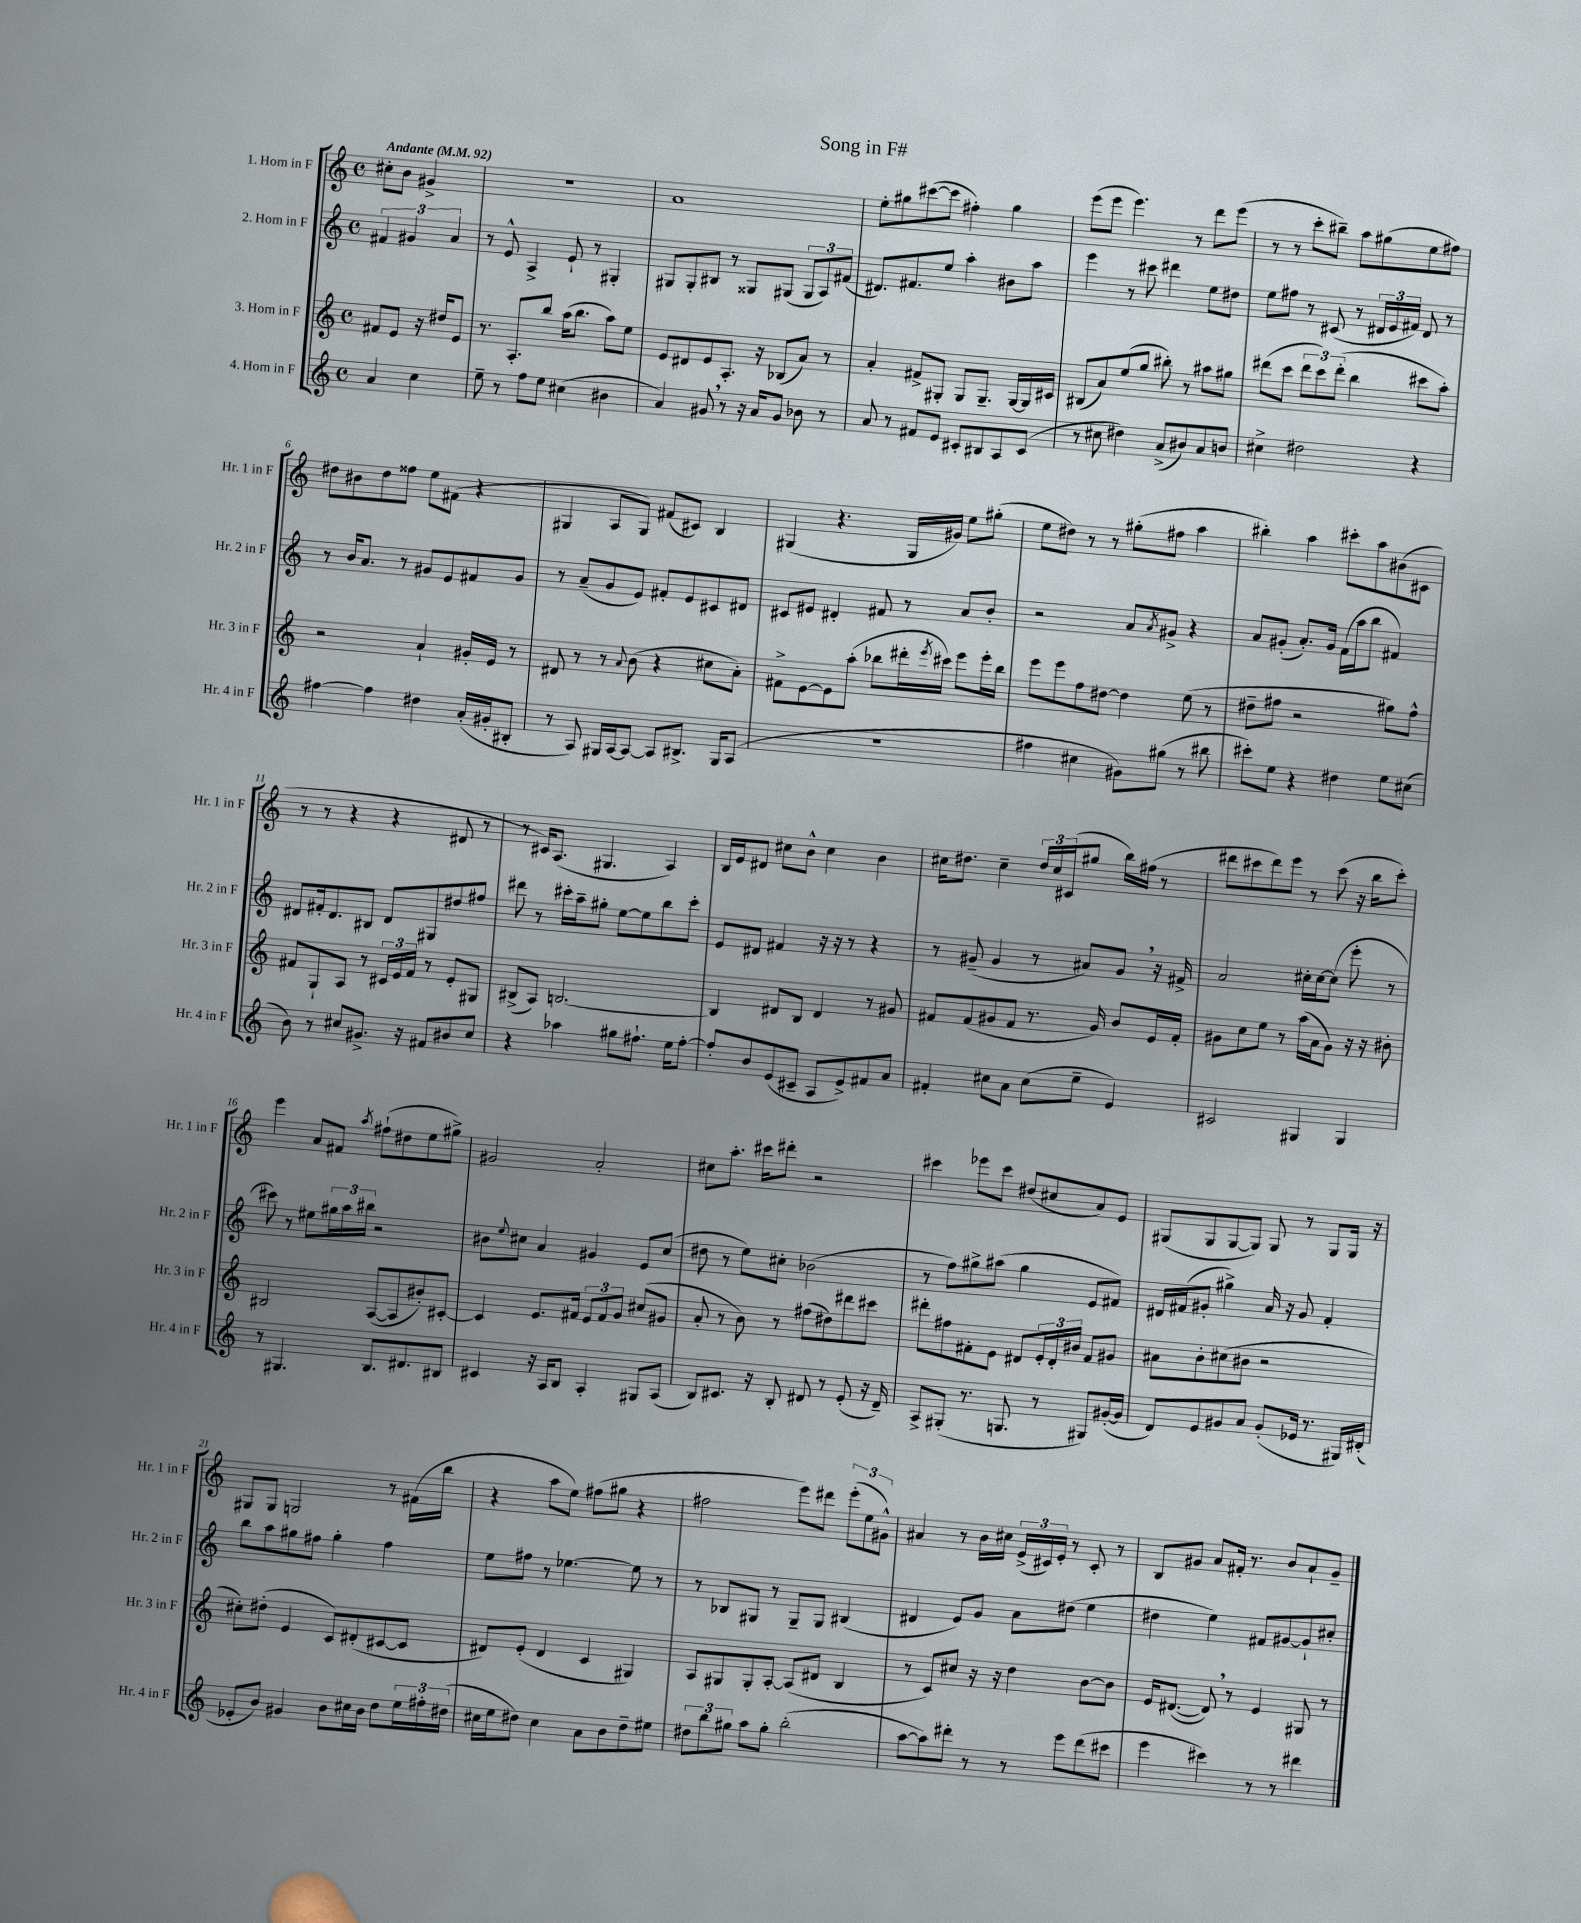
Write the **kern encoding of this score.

**kern	**kern	**kern	**kern
*staff4	*staff3	*staff2	*staff1
*clefG2	*clefG2	*clefG2	*clefG2
*k[]	*k[]	*k[]	*k[]
*M4/4	*M4/4	*M4/4	*M4/4
*met(c)	*met(c)	*met(c)	*met(c)
*MM92	*MM92	*MM92	*MM92
4a	8f#	6f#	8cc#'
.	8e	.	8b
.	.	6g#	.
4cc	16r	.	4g#^
.	16dd#	.	.
.	.	6a	.
.	8e	.	.
=	=	=	=
8ee~	8.r	8r	1r
8r	.	8e^^	.
.	8.A'	.	.
8ff	.	4A^	.
8ee	8bb	.	.
(4cc#	(16aa	8e`	.
.	8.bb	.	.
.	.	8r	.
4b#	8aa)	4G#'	.
.	8ee	.	.
=	=	=	=
4a)	8e	8G#	1a
.	8d#	8G#'	.
8g#	8e	8B#	.
8r	8.A'	8r	.
16r	.	8G##	.
16a	16r	.	.
8g#	(8B-	(8G#	.
8b-	8a)	12G#	.
.	.	12A)	.
8r	8r	.	.
.	.	(12f#	.
=	=	=	=
8a	4a'	8.d#)	8ee'
8r	.	.	8gg#
.	.	8.f#	.
8f#	8f#^	.	([8ccc#
8e	8G#'	8ee	8ccc#]
8c#'	8G#	4aa'	4ff#')
8B#	8.G#~	.	.
8A	.	8b#	4gg#
.	[16G#	.	.
(8c#	16G#]	8aa	.
.	16c#	.	.
=	=	=	=
8r	(8B#	4eee	(8eee
8cc#	8a)	.	8eee
4dd#)	(8ee	8r	4.eee)
.	8gg	8ccc#	.
(8a^	8bb#')	4ddd#	.
8b#)	8r	.	8r
8a	8aa#	8ee	8ddd
8b	8gg#	8dd#	(8eee
=	=	=	=
4cc#^	(8ddd#	8ee	8r
.	8ccc	8ff#	8r
2dd#	12ddd#	8r	8ccc'
.	12ccc)	.	.
.	.	(8c#	8bb#~)
.	(12ddd#'	.	.
.	4bb	8r	8aa
.	.	24d#	(8gg#
.	.	24e	.
.	.	24f#)	.
4r	8ccc#	8d#	8ee
.	8aa')	8r	8ff#)
=	=	=	=
[4ff#	2r	8r	8dd#
.	.	16b	8b#
.	.	8.a	.
4ff#]	.	.	8dd#
.	.	8r	8ff##
4dd#	4a`	8g#	8ee
.	.	8e	(8f#
(16a'	16g#'	8f#	4r
16g#'	16e	.	.
8B#'	8r	8g#	.
=	=	=	=
8r	8d#	8r	4G#
8A)	8r	(8a~	.
16G#	8r	8g	8A
[16A	.	.	.
.	8qqa	.	.
8A_	(8b	8e)	8G#)
8A]	4r	8f#'	(8f#
8.B#^	.	8e	8c#)
.	8cc#	8c#	4B
16G#	.	.	.
(8A	8a')	8d#	.
=	=	=	=
1r	8f#^	8c#	(4G#
.	[8e	8e#	.
.	8e]	4d#'	4.r
.	(8aa'	.	.
.	8bb-	8f#	.
.	16ddd#'	8r	16G#
.	8qeee	.	.
.	16ccc#)	.	16g#)
.	8eee	8a	8ee
.	16eee'	8b'	(8gg#'
.	16bb-	.	.
=	=	=	=
4ff#	8eee	2r	8ee
.	8eee	.	8dd#)
4cc#	8ff	.	8r
.	[8dd#	.	8r
8g#)	4dd#]	8a	(8gg#'
.	.	8qa	.
(8gg#	.	8g#^	8ff#
8r	(8ee	4r	4aa
8bb#	8r	.	.
=	=	=	=
8ccc#')	8dd#~	8a	4bb#')
8ee	8ff#	(8g#'	.
4r	2r	8.a')	4aa
.	.	16g#	.
4dd#	.	(16f	8ccc#'
.	.	16aa	.
.	.	8bb	8aa
8ee	8gg#)	4f#)	(8b#
(8cc#	8ff#^^	.	8c#
=	=	=	=
8b)	8f#	8d#	8r
8r	8G`	16f#'	8r
.	.	8.d#	.
8cc#	8A	.	4r
8.g#^	8r	8B#	.
.	24c#	8d#	4r
.	24e	.	.
16r	.	.	.
.	24f#	.	.
8f#	8r	8G#	.
8b#	8e'	8dd#	8d#
8cc#	8G#	8ff#	8r
=	=	=	=
4r	(8B#^	8ddd#	8r
.	8A)	8r	16c#)
.	.	.	(8.A
4aa-	[2.B	16ccc#'	.
.	.	16aa~	.
.	.	8gg#'	4.G#
8gg#	.	[8ee	.
8.ff#`	.	8ee]	.
.	.	8bb	4A)
16ee	.	.	.
[8ff#'	.	8ccc#'	.
=	=	=	=
8ff#']	4B]	8e	16B
.	.	.	16e
8b	.	8d#	8d#
(8e	8d#	4f#	8cc#
8c#~	8B	.	8b^^
8A	4d#	16r	4cc#
.	.	16r	.
8e^)	.	8r	.
8f#	8r	4r	4b
8a	8g#	.	.
=	=	=	=
4f#'	8f#	8r	16cc#
.	.	.	8.dd#
.	(8f#	(8g#~	.
8cc#	8g#	4g#	4cc#~
8a	8f#	.	.
(8cc#	8.r	8r	24dd#
.	.	.	24cc#
.	.	.	(24c#
8ee~	.	8a#)	8gg#
.	16g#)	.	.
4e)	8b	8g#	16bb)
.	.	.	(16ff#
.	16e	16r	8r
.	16f#'	16f#^	.
=	=	=	=
2c#	8g#	2a	8ddd#
.	8cc	.	8ccc#
.	8ee	.	8ddd#)
.	8r	.	8eee
4G#	(16aa	16cc#'	8r
.	16a	[16cc#	.
.	8g#)	(8cc#]	(8ccc#
4G#	16r	8eee'	16r
.	16r	.	16bb
.	8b#'	8r	8ccc#')
=	=	=	=
8r	2B#	8ccc#)	4eee
4.G#	.	8r	.
.	.	8ee#	8a
.	.	24gg#	8f#
.	.	24aa	.
.	.	24bb#	.
.	.	.	8qaa
8.B	([8A	2r	(8ff#`
.	8A]	.	8dd#
8.d#	.	.	.
.	8b#')	.	8ee
8B#	[8c#'	.	8gg#^)
=	=	=	=
4c#	4c#]	8b#	2g#
.	.	8qqee	.
.	.	8cc#	.
16r	8.e	4a	.
16A	.	.	.
8B	.	.	.
.	16f#	.	.
4A'	12e	4g#	2a'
.	12f#	.	.
.	12g	.	.
8G#	(8cc#	8e	.
(8A	8g#	(8cc#	.
=	=	=	=
8B)	8a'	8dd#	8cc#
8.c#	8r	8r	8.aa'
.	8b)	8ee)	.
16r	.	.	16ccc#
8B'	8r	8cc#'	8ddd#'
8d#	(8ff#	(2b-	2r
8r	8dd#)	.	.
(8e'	8ddd#	.	.
16r	8ccc#	.	.
16d#~)	.	.	.
=	=	=	=
8A^	8ddd#'	8r	4ccc#
(8G#'	8ff#	8ff)	.
8.r	8f#'	8gg#^	8eee-
.	8e	(8aa#	8ccc#
8.G	.	.	.
.	8d#	4gg#	(8dd#
8r	24e'	.	8cc#
.	24d#'	.	.
.	24b#	.	.
8G#)	8f#	8e	8a)
([16g#'	8g#	8f#)	8e
16g#]	.	.	.
=	=	=	=
8d)	8a#	16d#	(8G#
.	.	(16f#	.
8e	8b'	8g#'	8G#
8g#	(8cc#	4gg#^)	[8G#
8a	8b#	.	8G#])
(8g#'	2r	16a	8G#
.	.	16r	.
16e-	.	8g#	8r
8.r	.	.	.
.	.	4f#'	8G#
16G#)	.	.	16G#
(16d#'	.	.	16r
=	=	=	=
8e-'	8cc#')	8bb	8G#
8b)	(8dd#'	8aa	8G#
4g#	4e	8gg#	2G
.	.	8ff#	.
8b	8c)	4gg#'	.
16cc#	(8d#'	.	.
16b	.	.	.
8dd	[8c#	4ff#	8r
24ee	8c#]	.	(16f#
24ff#'	.	.	.
.	.	.	16bb
(24dd#	.	.	.
=	=	=	=
16cc#	8d#)	8ee	4r
16ee	.	.	.
8dd#)	(8e'	8ff#	.
4cc#	4d#	8r	8aa
.	.	[4.ee-	8ee)
8a	4c	.	(8ff#
8b	.	.	8gg#
8dd#~	4G#)	8ee-]	4r
8ee#	.	8r	.
=	=	=	=
12dd#	8A	8r	2ff#
12bb	.	.	.
.	8G#	8B-	.
12gg#	.	.	.
8aa	8G#'	8G#	.
8gg#'	[8A'	8r	.
(2bb'	(8A]	8G#~	8eee)
.	8d#	8G#	8ddd#
.	4B	(4B#	(12eee'
.	.	.	12ee
.	.	.	12g#^^)
=	=	=	=
[8aa	8r	4d#	4a#
8aa])	8c)	.	.
8ddd#'	8cc#	8e)	8r
8r	16r	8g	16b
.	16r	.	16cc#
8r	4dd	8a	(24e^
.	.	.	24c#)
.	.	.	24e'
8eee	.	(8dd#	8r
(8ddd#	[8b	4ee	8c#'
8ccc#	8b]	.	8r
=	=	=	=
4eee	16e	4dd#	8B
.	([8.d#	.	.
.	.	.	8g#
4ccc#)	8d#])	4ee)	8a
.	8r	.	16f#'
.	.	.	8.r
8r	4e	8f#	.
8r	.	[8g#	8b
4ddd#	8G#	8g#`]	8a`
.	8r	8cc#'	8g#~
==	==	==	==
*-	*-	*-	*-
